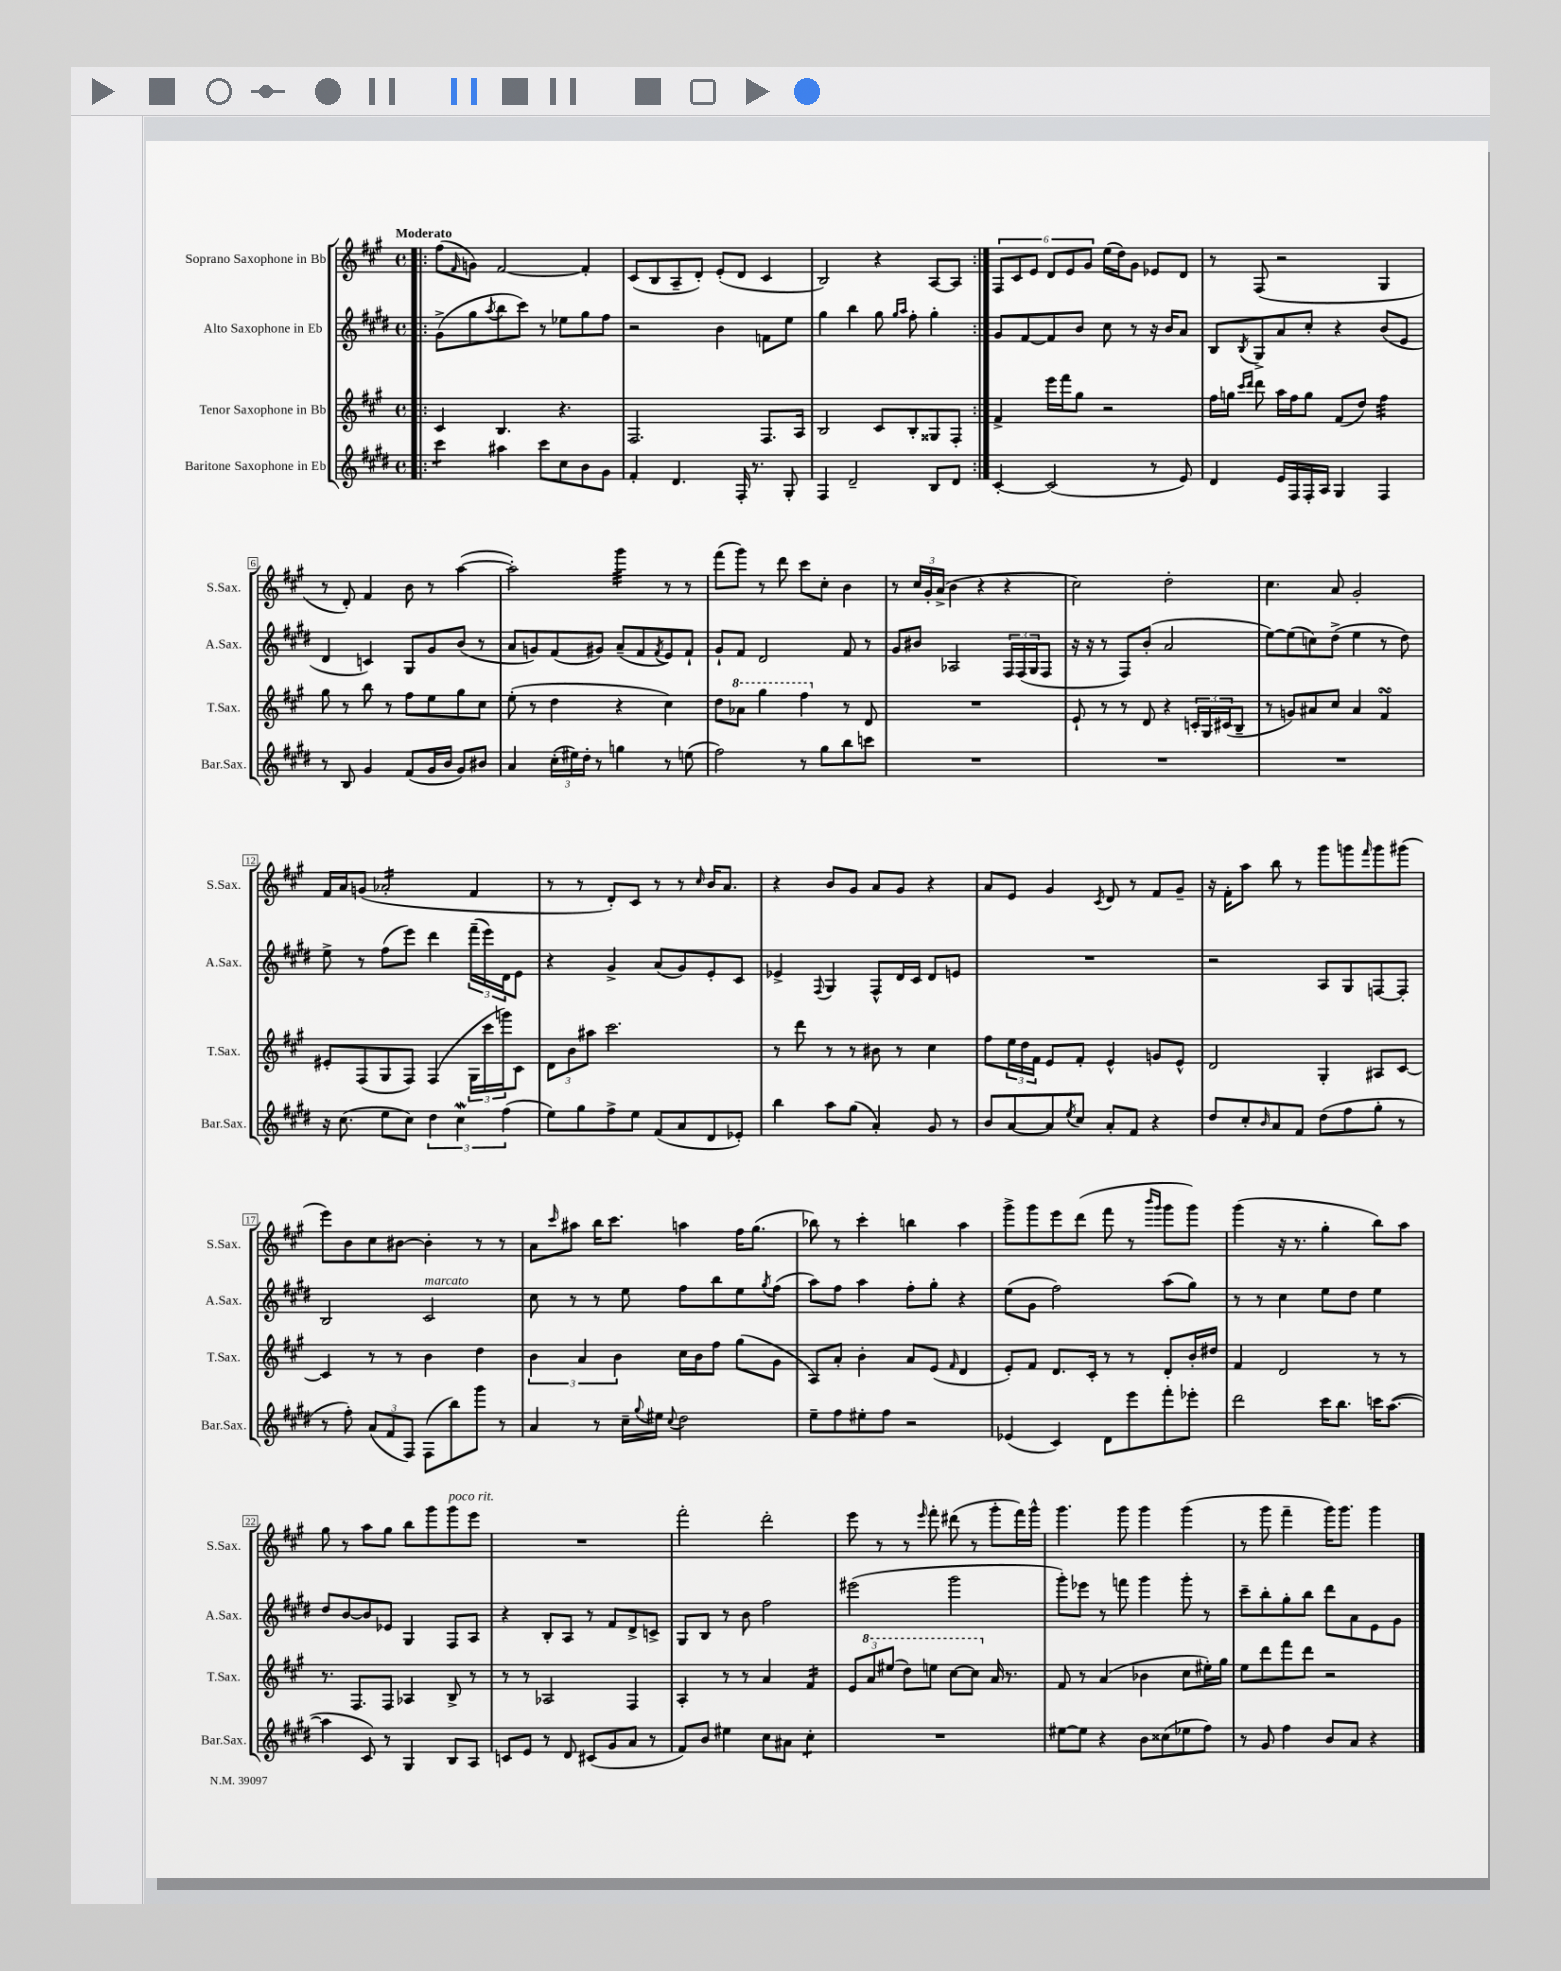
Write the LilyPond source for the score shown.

<<
\new StaffGroup <<
\new Staff = "s0" \with { instrumentName = "Soprano Saxophone in Bb" shortInstrumentName = "S.Sax." } {
    \clef treble \key a \major \defaultTimeSignature \time 4/4 \tempo "Moderato"
    \repeat volta 2 { \bar ".|:" fis''8( \grace { fis'16 } g'8) fis'2~ fis'4-. |
    cis'8( b8 a8-- d'8-.) e'8-.( d'8 cis'4 |
    b2) r4 a8~ a8 | }
    \tuplet 6/4 { fis8 cis'8 e'8 d'8 e'8 gis'8 } e''16( d''16) gis'8 ees'8 d'8 |
    r8 fis8( r2 gis4 |
    r8 d'8-.) fis'4 b'8 r8 a''4~( |
    a''2-.) gis'''4:32 r8 r8 |
    fis'''8( gis'''8) r8 d'''8 cis'''8 cis''8-. b'4 |
    r8 \tuplet 3/2 { cis''16 gis'16-. a'16->( } b'4 r4 r4 |
    cis''2) d''2-. |
    cis''4. a'8 gis'2-. |
    fis'16 a'16 g'8( aes'2:16-. fis'4 |
    r8 r8 d'8-.) cis'8 r8 r8 \grace { cis''16 } b'16 a'8. |
    r4 b'8 gis'8 a'8 gis'8 r4 |
    a'8 e'8 gis'4 \acciaccatura { cis'8 } d'8 r8 fis'8 gis'8-- |
    r16 fis'16-. a''8 b''8 r8 gis'''8 g'''8 \grace { fis'''16 } g'''8 gis'''8( |
    e'''8) b'8 cis''8 bis'8~ bis'4-. r8 r8 |
    a'8 \grace { cis'''16 } ais''8 b''16 cis'''8. a''4 fis''16 gis''8.( |
    bes''8) r8 cis'''4-. b''4 a''4 |
    gis'''8-> gis'''8 e'''8 d'''8( fis'''8 r8 \grace { b'''16 gis'''16 } gis'''8 gis'''8) |
    gis'''4( r16 r8. gis''4-. b''8) a''8 |
    gis''8 r8 a''8 gis''8 b''8 gis'''8 gis'''8^\markup { \italic "poco rit." } e'''8 |
    R1 |
    fis'''2-. d'''2-. |
    e'''8 r8 r8 \grace { e'''16 } fis'''8-. dis'''8( r8 gis'''8-. fis'''16) gis'''16-^ |
    gis'''4. gis'''8 gis'''4 gis'''4( |
    r8 gis'''8 fis'''4-- gis'''16) gis'''8. gis'''4 \bar "|." |
}
\new Staff = "s1" \with { instrumentName = "Alto Saxophone in Eb" shortInstrumentName = "A.Sax." } {
    \clef treble \key e \major \defaultTimeSignature \time 4/4
    \repeat volta 2 { \bar ".|:" gis'8->( gis''8 \acciaccatura { a''8 } b''8 cis'''8) r8 ees''8 gis''8 fis''8 |
    r2 b'4 f'8 e''8 |
    gis''4 b''4 gis''8 \grace { gis''16 a''16 } fis''8-. gis''4-. | }
    gis'8 fis'8~ fis'8 b'8 cis''8 r8 r16 b'16 a'8 |
    b8 \acciaccatura { b8 } gis8-> a'8 cis''8-. r4 b'8( e'8 |
    dis'4 c'4) gis8 gis'8 b'8( r8 |
    a'8 g'8) fis'8( gis'8) a'8--( fis'8 \acciaccatura { fis'8 } e'8) fis'8-! |
    gis'8-! fis'8 dis'2 fis'8 r8 |
    gis'8 bis'8 aes2 \tuplet 3/2 { fis16 fis16( gis16 } fis8 |
    r16 r16 r8 fis8) b'8-.( a'2 |
    e''8~) e''8( c''8) dis''8->( e''4 r8 dis''8) |
    e''8-> r8 fis''8( e'''8) dis'''4 \tuplet 3/2 { fis'''16--( e'''16) dis'16 } e'8 |
    r4 gis'4-> a'8( gis'8) e'8-. cis'8 |
    ees'4-> \appoggiatura { fis8 } gis4 fis8-^ dis'16 cis'16 dis'8 e'8 |
    R1 |
    r2 a8 gis8 f8~ f8-. |
    b2 cis'2^\markup { \italic "marcato" } |
    cis''8 r8 r8 e''8 fis''8 b''8 e''8 \acciaccatura { gis''8 } fis''8( |
    a''8) fis''8 a''4 fis''8-. gis''8-. r4 |
    e''8( gis'8 fis''2) a''8( gis''8) |
    r8 r8 cis''4 e''8 dis''8 e''4 |
    dis''8 b'8~ b'8 ees'8 gis4 fis8 a8 |
    r4 b8-. a8 r8 fis'8 dis'8-> c'8-> |
    gis8 b8 r8 b'8 fis''2 |
    eis'''2( gis'''2 |
    gis'''8-.) ees'''8 r8 f'''8 gis'''4 gis'''8-. r8 |
    cis'''8-- b''8-. gis''8-. b''8 dis'''8 a'8 e'8 gis'8 \bar "|." |
}
\new Staff = "s2" \with { instrumentName = "Tenor Saxophone in Bb" shortInstrumentName = "T.Sax." } {
    \clef treble \key a \major \defaultTimeSignature \time 4/4
    \repeat volta 2 { \bar ".|:" cis'4 b4. r4. |
    fis2. fis8. a16 |
    b2 cis'8 b8-. gisis8 fis8-. | }
    fis'4-> e'''16 fis'''16 gis''8 r2 |
    fis''16 g''16 \grace { cis'''16 d'''16 } d'''8 a''16 fis''16 g''8 fis'8( d''8) fis''4:32 |
    gis''8 r8 b''8 r8 fis''8 e''8 gis''8 cis''8 |
    e''8-.( r8 d''4 r4 cis''4) |
    d''8 \ottava #1 aes''8 gis'''4 fis'''4 \ottava #0 r8 d'8 |
    R1 |
    e'8-! r8 r8 d'8 r4 \tuplet 3/2 { c'16-. gis16 cis'16( } b8-- |
    r8 g'8) ais'8 cis''8 ais'4 fis'4\turn |
    eis'8-. fis8( gis8 fis8) fis4( \tuplet 3/2 { gis16 cis'''16 g'''16) } cis'8 |
    \tuplet 3/2 { d'8 b'8 ais''8 } cis'''2. |
    r8 d'''8 r8 r8 bis'8 r8 cis''4 |
    fis''8 \tuplet 3/2 { e''16 d''16 fis'16 } e'8 fis'8-. e'4-^ g'8 e'8-^ |
    d'2 gis4-. ais8 cis'8~ |
    cis'4 r8 r8 b'4 d''4 |
    \tuplet 3/2 { b'4 a'4 b'4 } cis''16 b'16 fis''8 gis''8( gis'8 |
    a8) a'8-. b'4-. a'8 e'8( \grace { fis'16 } d'4 |
    e'8-.) fis'8 d'8. cis'16-. r8 r8 d'8-. b'16-. dis''16 |
    fis'4 d'2 r8 r8 |
    r8. fis8. fis8 aes4 b8-> r8 |
    r8 r8 aes2 fis4 |
    a4-. r8 r8 a'4 fis'4:16 |
    \tuplet 3/2 { e'8 \ottava #1 a''8 eis'''8( } d'''8) e'''8 cis'''8~ cis'''8 \ottava #0 a'16 r8. |
    fis'8 r8 a'4( bes'4 cis''8 eis''16-.) gis''16 |
    e''8 d'''8 fis'''8 d'''8 r2 \bar "|." |
}
\new Staff = "s3" \with { instrumentName = "Baritone Saxophone in Eb" shortInstrumentName = "Bar.Sax." } {
    \clef treble \key e \major \defaultTimeSignature \time 4/4
    \repeat volta 2 { \bar ".|:" cis'''4:8 ais''4 cis'''8 cis''8 b'8 gis'8 |
    fis'4-. dis'4. fis16-. r8. gis8-. |
    fis4 dis'2-- b8 dis'8 | }
    cis'4~-. cis'2( r8 e'8) |
    dis'4 e'16 fis16 fis16-. a16 gis4 fis4 |
    r8 b8 gis'4 fis'8( gis'16 b'16 gis'8) bis'8 |
    a'4 \tuplet 3/2 { cis''16-.( eis''16) dis''16-. } r8 g''4 r8 e''8( |
    fis''2) r8 gis''8 b''8 c'''8 |
    R1 |
    R1 |
    R1 |
    r16 cis''8.( e''8 cis''8) \tuplet 3/2 { dis''4 cis''4\mordent fis''4( } |
    e''8) gis''8 fis''8-> e''8 fis'8( a'8 dis'8 ees'8-.) |
    b''4 a''8 gis''8( a'4-.) gis'8 r8 |
    b'8 a'8~ a'8 \acciaccatura { e''8 } cis''8 a'8-. fis'8 r4 |
    dis''8 cis''8-. \grace { b'16 } a'8 fis'8 dis''8( fis''8 gis''8-. r8 |
    r8 fis''8-.) \tuplet 3/2 { a'8( fis'8 fis8) } fis8( b''8) gis'''8 r8 |
    a'4 r8 cis''16-- \appoggiatura { gis''8 } eis''16 \appoggiatura { cis''8 } dis''2 |
    e''8-- fis''8 eis''8-. fis''8 r2 |
    ees'4( cis'4) dis'8 e'''8 fis'''8-. ees'''8-. |
    dis'''2 cis'''16 b''8. c'''16 a''8.~( |
    a''4 cis'8) r8 gis4 b8 a8 |
    c'8 e'8 r8 dis'8 cis'8( gis'8 a'8 r8 |
    fis'8) b'8 eis''4 cis''8 ais'8 cis''4:8-. |
    R1 |
    eis''8~ eis''8 r4 b'8 cisis''8( ees''8 fis''8) |
    r8 gis'8 fis''4 b'8 a'8 r4 \bar "|." |
}
>>
>>
\layout { \context { \Score \override BarNumber.stencil = #(make-stencil-boxer 0.1 0.3 ly:text-interface::print) } }
